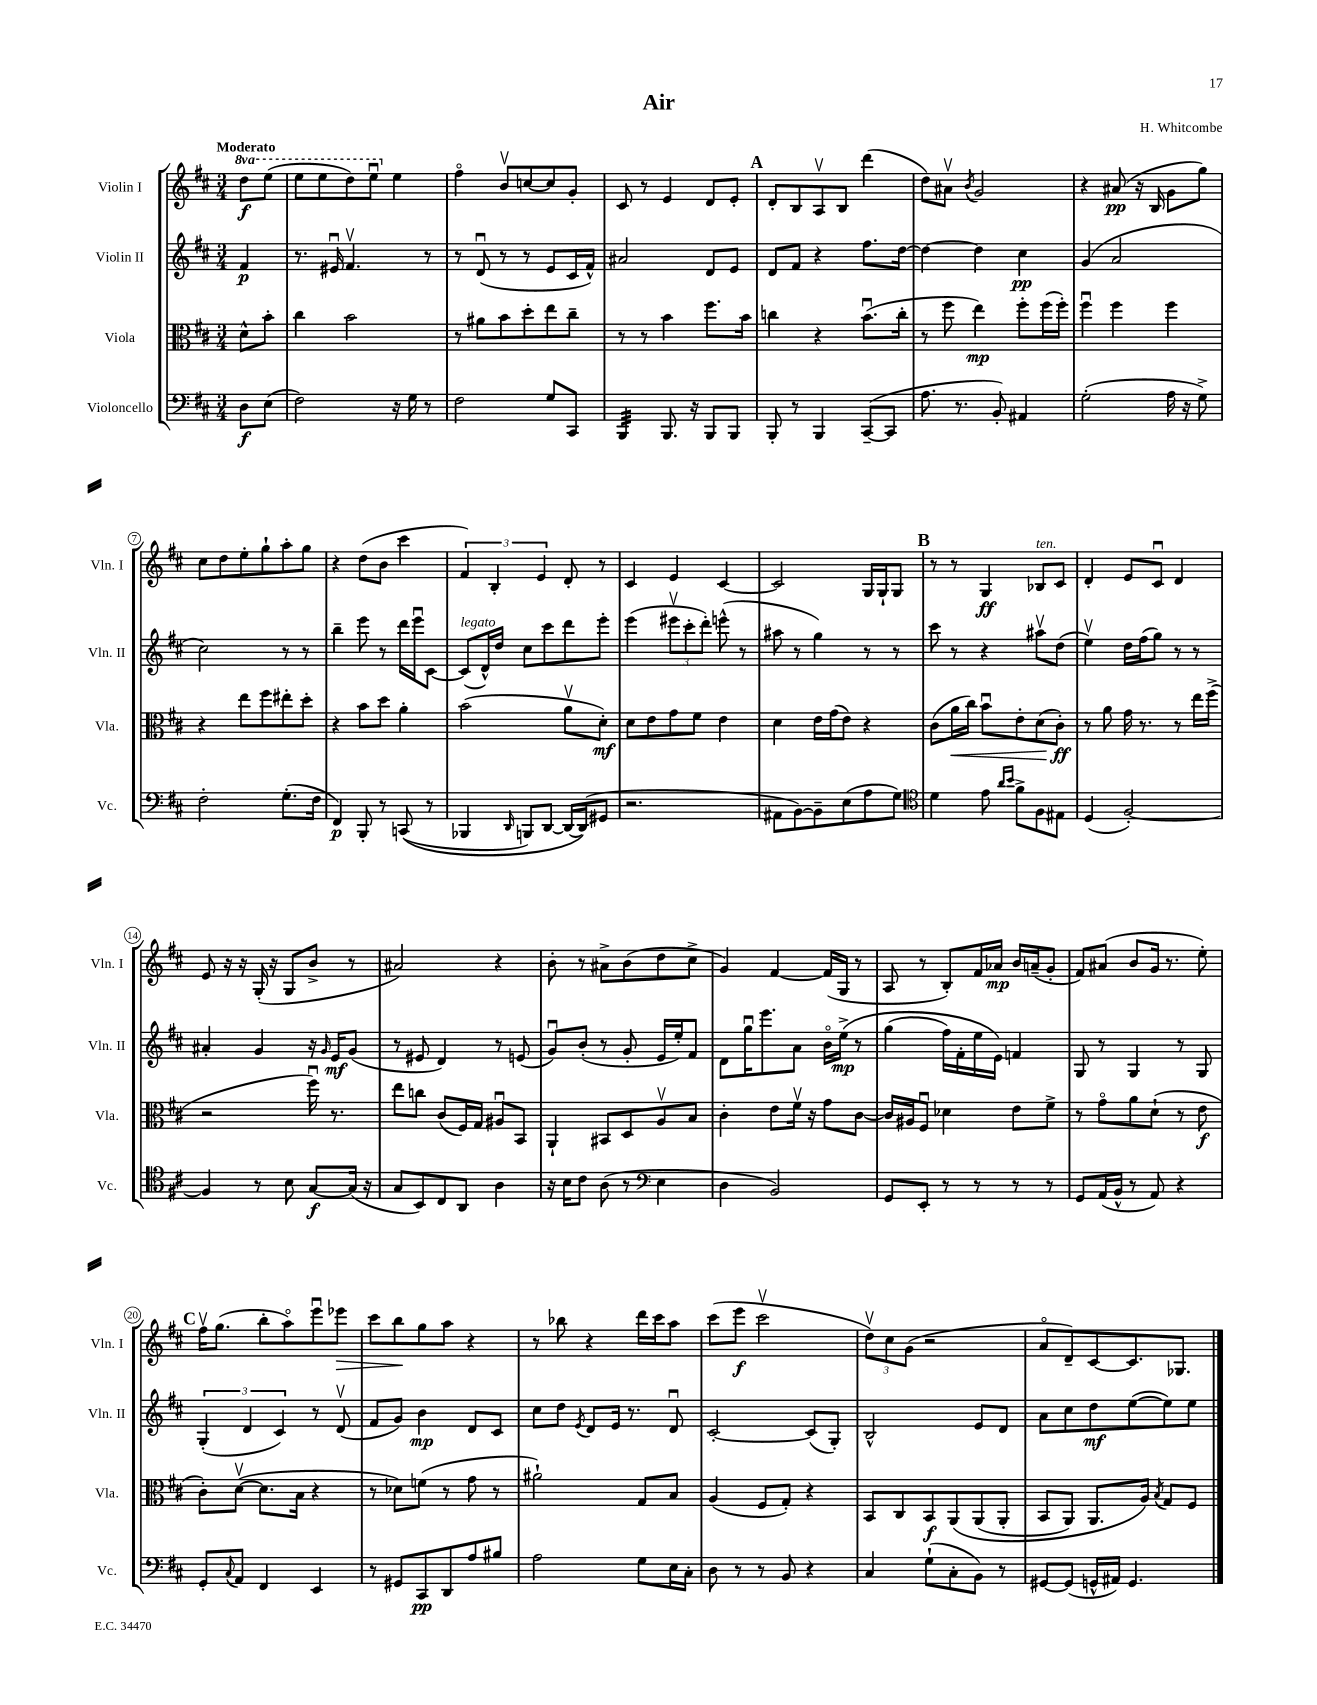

**kern	**dynam	**kern	**dynam	**kern	**dynam	**kern	**dynam
*part4	*part4	*part3	*part3	*part2	*part2	*part1	*part1
*staff4	*staff4	*staff3	*staff3	*staff2	*staff2	*staff1	*staff1
*I"Violoncello	*	*I"Viola	*	*I"Violin II	*	*I"Violin I	*
*I'Vc.	*	*I'Vla.	*	*I'Vln. II	*	*I'Vln. I	*
*clefF4	*	*clefC3	*	*clefG2	*	*clefG2	*
*k[f#c#]	*	*k[f#c#]	*	*k[f#c#]	*	*k[f#c#]	*
*M3/4	*	*M3/4	*	*M3/4	*	*M3/4	*
*	*	*	*	*	*	*8va	*
=	=	=	=	=	=	=	=
!	!	!	!	!	!	!LO:TX:a:B:t=Moderato	!
8D\L	f	8d^^\L	.	4f#/	p	8ddd\L	f
(8E\J	.	8b'\J	.	.	.	(8eee\J	.
=1	=1	=1	=1	=1	=1	=1	=1
2F#\)	.	4cc#\	.	8.r	.	8eee\L	.
.	.	.	.	.	.	8eee\	.
.	.	.	.	16e#Xu/	.	.	.
.	.	2b\	.	4.f#v/	.	8ddd\)	.
.	.	.	.	.	.	8eeeu\J	.
*	*	*	*	*	*	*X8va	*
16r	.	.	.	.	.	4ee\	.
16G\	.	.	.	.	.	.	.
8r	.	.	.	8r	.	.	.
=2	=2	=2	=2	=2	=2	=2	=2
2F#\	.	8r	.	8r	.	4ff#\	.
.	.	8a#X\L	.	(8du/	.	.	.
.	.	8b\	.	8r	.	8bv/L	.
.	.	8dd'\	.	8r	.	[8ccn/	.
8G/L	.	8ee\	.	8e/L	.	8cc/]	.
8CC#/J	.	8cc#~\J	.	16c#/L	.	8g'/J	.
.	.	.	.	16f#^^/JJ)	.	.	.
=3	=3	=3	=3	=3	=3	=3	=3
*tremolo	*	*	*	*	*	*	*
32BBB/LLL	.	8r	.	2a#X/	.	8c#/	.
32BBB/	.	.	.	.	.	.	.
32BBB/	.	.	.	.	.	.	.
32BBB/	.	.	.	.	.	.	.
32BBB/	.	8r	.	.	.	8r	.
32BBB/	.	.	.	.	.	.	.
32BBB/	.	.	.	.	.	.	.
32BBB/JJJ	.	.	.	.	.	.	.
*Xtremolo	*	*	*	*	*	*	*
8.BBB/	.	4b\	.	.	.	4e/	.
16r	.	.	.	.	.	.	.
8BBB/L	.	8.ff#\L	.	8d/L	.	8d/L	.
8BBB/J	.	.	.	8e/J	.	8e'/J	.
.	.	16b\Jk	.	.	.	.	.
!!LO:REH:place=s1:t=A
=4	=4	=4	=4	=4	=4	=4	=4
8BBB'/	.	4ccn\	.	8d/L	.	8d'/L	.
8r	.	.	.	8f#/J	.	8B/	.
4BBB/	.	4r	.	4r	.	8Av/	.
.	.	.	.	.	.	8B/J	.
([8CC#~/L	.	(8.bu\L	.	8.ff#\L	.	(4ddd\	.
8CC#/J]	.	.	.	.	.	.	.
.	.	16cc'\Jk	.	[16dd\Jk	.	.	.
=5	=5	=5	=5	=5	=5	=5	=5
8.A\	.	8r	.	4dd\_	.	8dd\L)	.
.	.	8ff#\	.	.	.	8a#Xv\J	.
8.r	.	.	.	.	.	.	.
.	.	.	.	.	.	8qb/	.
.	.	4ee\)	mp	4dd\]	.	2g/	.
8BB'/)	.	.	.	.	.	.	.
4AA#X/	.	8ff#'\L	.	4cc#\	pp	.	.
.	.	(16ff#\L	.	.	.	.	.
.	.	16ff#'\JJ)	.	.	.	.	.
=6	=6	=6	=6	=6	=6	=6	=6
(2G'\	.	4ff#u\	.	(4g/	.	4r	.
.	.	4ff#\	.	2a/	.	(8a#X/	pp
.	.	.	.	.	.	16r	.
.	.	.	.	.	.	16B/	.
16A\	.	4ff#\	.	.	.	8g\L	.
16r	.	.	.	.	.	.	.
8G^\)	.	.	.	.	.	8gg\J)	.
!!LO:LB:g=z
=7	=7	=7	=7	=7	=7	=7	=7
2F#'\	.	4r	.	2cc#\)	.	8cc#\L	.
.	.	.	.	.	.	8dd\	.
.	.	8ee\L	.	.	.	8ee'\	.
.	.	8ff#\	.	.	.	8gg`\	.
(8.G'\L	.	8ee#X'\	.	8r	.	8aa'\	.
.	.	8dd'\J	.	8r	.	8gg\J	.
16F#\Jk	.	.	.	.	.	.	.
=8	=8	=8	=8	=8	=8	=8	=8
4FF#/)	p	4r	.	4bb~\	.	4r	.
8BBB'/	.	8b\L	.	8eee\	.	(8dd\L	.
8r	.	8dd\J	.	8r	.	8b\J	.
((8CCn/	.	4a'\	.	16ddd\LL	.	4ccc#\	.
.	.	.	.	16eeeu\J	.	.	.
8r	.	.	.	[8c#\J	.	.	.
=9	=9	=9	=9	=9	=9	=9	=9
!	!	!	!	!LO:TX:a:i:t=legato	!	!	!
4BBB-X/	.	(2b\	.	(8c#/L]	.	6f#/)	.
.	.	.	.	16d^^/L)	.	.	.
.	.	.	.	.	.	6B'/	.
.	.	.	.	16dd/JJ	.	.	.
16qqDD/	.	.	.	.	.	.	.
8BBBn/L)	.	.	.	8cc#\L	.	.	.
.	.	.	.	.	.	6e/	.
[8DD/J	.	.	.	8ccc#\	.	.	.
16DD/LL_	.	8av\L	.	8ddd\	.	8d'/	.
(16DD/J])	.	.	.	.	.	.	.
8GG#X/J	.	8d'\J)	mf	8eee'\J	.	8r	.
=10	=10	=10	=10	=10	=10	=10	=10
2.r	.	8d\L	.	(4eee\	.	4c#/	.
.	.	8e\	.	.	.	.	.
.	.	8g\	.	12eee#Xv\L	.	4e/	.
.	.	.	.	12ccc#'\	.	.	.
.	.	8f#\J	.	.	.	.	.
.	.	.	.	12ddd'\J)	.	.	.
.	.	4e\	.	(8eeen^^\	.	[4c#/	.
.	.	.	.	8r	.	.	.
=11	=11	=11	=11	=11	=11	=11	=11
8AA#X\L	.	4d\	.	8aa#X\	.	2c#/]	.
[8BB\)	.	.	.	8r	.	.	.
8BB~\]	.	16e\LL	.	4gg\)	.	.	.
.	.	(16g\J	.	.	.	.	.
(8E\	.	8e\J)	.	.	.	.	.
8A\	.	4r	.	8r	.	16G/LL	.
.	.	.	.	.	.	16G`/J	.
8G\J)	.	.	.	8r	.	8G/J	.
!!LO:REH:place=s1:t=B
=12	=12	=12	=12	=12	=12	=12	=12
*clefC4	*	*	*	*	*	*	*
4d\	.	(8c#\L	.	8ccc#\	.	8r	.
!	!	!	!LO:HP:b	!	!	!	!
.	.	16a\L	<	8r	.	8r	.
.	.	16cc#\JJ)	.	.	.	.	.
8e\	.	8bu\L	.	4r	.	4G/	ff
16qqa/LL	.	.	.	.	.	.	.
16qqb/JJ	.	.	.	.	.	.	.
8f#^\L	.	8e'\	.	.	.	.	.
!	!	!	!	!	!	!LO:TX:a:i:t=ten.	!
8F#\	.	(8d\	.	8aa#Xv\L	.	8B-X/L	.
8E#X\J	.	8c#'\J)	ff	(8dd\J	.	8c#/J	.
.	.	.	[	.	.	.	.
=13	=13	=13	=13	=13	=13	=13	=13
(4D/	.	8r	.	4eev\)	.	4d'/	.
.	.	8a\	.	.	.	.	.
[2F#'/)	.	16g\	.	16dd\LL	.	8e/L	.
.	.	8.r	.	(16ff#\J	.	.	.
.	.	.	.	8gg\J)	.	8c#u/J	.
.	.	8r	.	8r	.	4d/	.
.	.	16ee\LL	.	8r	.	.	.
.	.	(16ff#^\JJ	.	.	.	.	.
!!LO:LB:g=z
=14	=14	=14	=14	=14	=14	=14	=14
4F#/]	.	2r	.	4a#X'/	.	8e/	.
.	.	.	.	.	.	16r	.
.	.	.	.	.	.	16r	.
8r	.	.	.	4g/	.	(16G'/	.
.	.	.	.	.	.	16r	.
8B\	.	.	.	.	.	8G/L	.
[8G/L	f	16ff#u\)	.	16r	.	8b^/J	.
.	.	.	.	16qqg/	.	.	.
.	.	8.r	.	16e/KL	mf	.	.
(16G/Jk]	.	.	.	(8g/J	.	8r	.
16r	.	.	.	.	.	.	.
=15	=15	=15	=15	=15	=15	=15	=15
8G/L	.	8ee\L	.	8r	.	2a#X/)	.
8BB/)	.	8ccn\J	.	8e#X/	.	.	.
8C#/	.	(8c#/L	.	4d/)	.	.	.
8AA/J	.	16F#/L)	.	.	.	.	.
.	.	16G/JJ	.	.	.	.	.
4A\	.	8A#Xu/L	.	8r	.	4r	.
.	.	8BB/J	.	(8en/	.	.	.
=16	=16	=16	=16	=16	=16	=16	=16
16r	.	4AA`/	.	8gu/L)	.	8b'\	.
16B\KL	.	.	.	.	.	.	.
8c#\J	.	.	.	(8b'/J	.	8r	.
(8A\	.	8BB#X/L	.	8r	.	8a#X^\L	.
8r	.	8D/	.	8g'/	.	(8b\	.
*clefF4	*	*	*	*	*	*	*
4E\	.	8Av/	.	16e/LL	.	8dd\	.
.	.	.	.	16ee'/J)	.	.	.
.	.	8B/J	.	8f#/J	.	8cc#^\J	.
=17	=17	=17	=17	=17	=17	=17	=17
4D\	.	4c#'\	.	8d\L	.	4g/)	.
.	.	.	.	16ggu\K	.	.	.
.	.	.	.	8.eee\	.	.	.
2BB/)	.	8e\L	.	.	.	[4f#/	.
.	.	16f#v\Jk	.	8a\J	.	.	.
.	.	16r	.	.	.	.	.
.	.	8g\L	.	16b\LL	.	(16f#/LL]	.
.	.	.	.	(16ee^\JJ	mp	16G/JJ	.
.	.	[8c#\J	.	8r	.	8r	.
=18	=18	=18	=18	=18	=18	=18	=18
8GG/L	.	16c#/LL]	.	(4gg\	.	8A/	.
.	.	16A#X/J	.	.	.	.	.
8EE'/J	.	8F#u/J	.	.	.	8r	.
8r	.	4d-X\	.	16ff#\LL)	.	8B'/L)	.
.	.	.	.	16f#'\	.	.	.
8r	.	.	.	16ee\	.	16f#/L	.
.	.	.	.	16e\JJ)	.	16a-X/JJ	mp
8r	.	8e\L	.	4fn/	.	16b/LL	.
.	.	.	.	.	.	(16an~/J	.
8r	.	8f#^\J	.	.	.	8g'/J	.
=19	=19	=19	=19	=19	=19	=19	=19
8GG/L	.	8r	.	8G/	.	8f#/L)	.
(16AA/L	.	8g\L	.	8r	.	(8a#X/J	.
16BB^^/JJ	.	.	.	.	.	.	.
8r	.	8a\	.	4G/	.	8b/L	.
8AA/)	.	(8d`\J	.	.	.	16g/Jk	.
.	.	.	.	.	.	8.r	.
4r	.	8r	.	8r	.	.	.
.	.	8e\	f	8G/	.	8ee'\)	.
!!LO:LB:g=z
!!LO:REH:place=s1:t=C
=20	=20	=20	=20	=20	=20	=20	=20
8GG'/L	.	8c#'\L)	.	(6G'/	.	16ff#v\KL	.
.	.	.	.	.	.	(8.gg\J	.
8qqC#/	.	.	.	.	.	.	.
8AA/J	.	([8dv\J	.	.	.	.	.
.	.	.	.	6d/	.	.	.
4FF#/	.	8.d\L]	.	.	.	8bb'\L	.
.	.	.	.	6c#/)	.	.	.
.	.	.	.	.	.	8aa\)	.
.	.	16B\Jk	.	.	.	.	.
4EE/	.	4r	.	8r	.	8eeeu\	.
!	!	!	!	!	!	!	!LO:HP:b
.	.	.	.	(8dv/	.	8eee-X\J	>
=21	=21	=21	=21	=21	=21	=21	=21
8r	.	8r	.	8f#/L	.	8ccc#\L	.
8GG#X/L	.	8d-X\L)	.	8g/J)	.	8bb\	.
8CC#/	pp	(8fn\J	.	4b\	mp	8gg\	]
8DD/	.	8r	.	.	.	8aa\J	.
8A/	.	8g\	.	8d/L	.	4r	.
8B#X/J	.	8r	.	8c#/J	.	.	.
=22	=22	=22	=22	=22	=22	=22	=22
2A\	.	2a#X`\)	.	8cc#\L	.	8r	.
.	.	.	.	8dd\J	.	8bb-X\	.
.	.	.	.	8qe/	.	.	.
.	.	.	.	8d/L	.	4r	.
.	.	.	.	16e/Jk	.	.	.
.	.	.	.	8.r	.	.	.
8G\L	.	8G/L	.	.	.	16ddd\LL	.
.	.	.	.	.	.	16ccc#\J	.
16E\L	.	8B/J	.	8du/	.	8aa\J	.
16C#'\JJ	.	.	.	.	.	.	.
=23	=23	=23	=23	=23	=23	=23	=23
8D\	.	(4A/	.	[2c#'/	.	(8ccc#\L	.
8r	.	.	.	.	.	8eee\J	f
8r	.	8F#/L	.	.	.	2ccc#v\	.
8BB/	.	8G'/J)	.	.	.	.	.
4r	.	4r	.	(8c#/L]	.	.	.
.	.	.	.	8G'/J)	.	.	.
=24	=24	=24	=24	=24	=24	=24	=24
4C#/	.	8BB/L	.	2B^^/	.	12ddv\L)	.
.	.	.	.	.	.	12cc#\	.
.	.	8C#/	.	.	.	.	.
.	.	.	.	.	.	(12g\J	.
(8G`\L	.	8BB/	f	.	.	2r	.
8C#'\	.	(8AA/	.	.	.	.	.
8BB\J)	.	(8AA/	.	8e/L	.	.	.
8r	.	8AA'/J	.	8d/J	.	.	.
=25	=25	=25	=25	=25	=25	=25	=25
[8GG#X/L	.	8BB/L	.	8a\L	.	8a/L	.
(8GG#/J]	.	8AA/J)	.	8cc#\	.	8d~/)	.
16GGn^^/LL	.	8.AA/L	.	8dd\	mf	[8c#/	.
16AA#X/JJ)	.	.	.	.	.	.	.
4.GG/	.	.	.	([8ee\	.	8.c#/]	.
.	.	16A/Jk)	.	.	.	.	.
.	.	8qB/	.	.	.	.	.
.	.	8G/L	.	8ee\])	.	.	.
.	.	.	.	.	.	8.G-X/J	.
.	.	8F#/J	.	8ee\J	.	.	.
==	==	==	==	==	==	==	==
*-	*-	*-	*-	*-	*-	*-	*-
